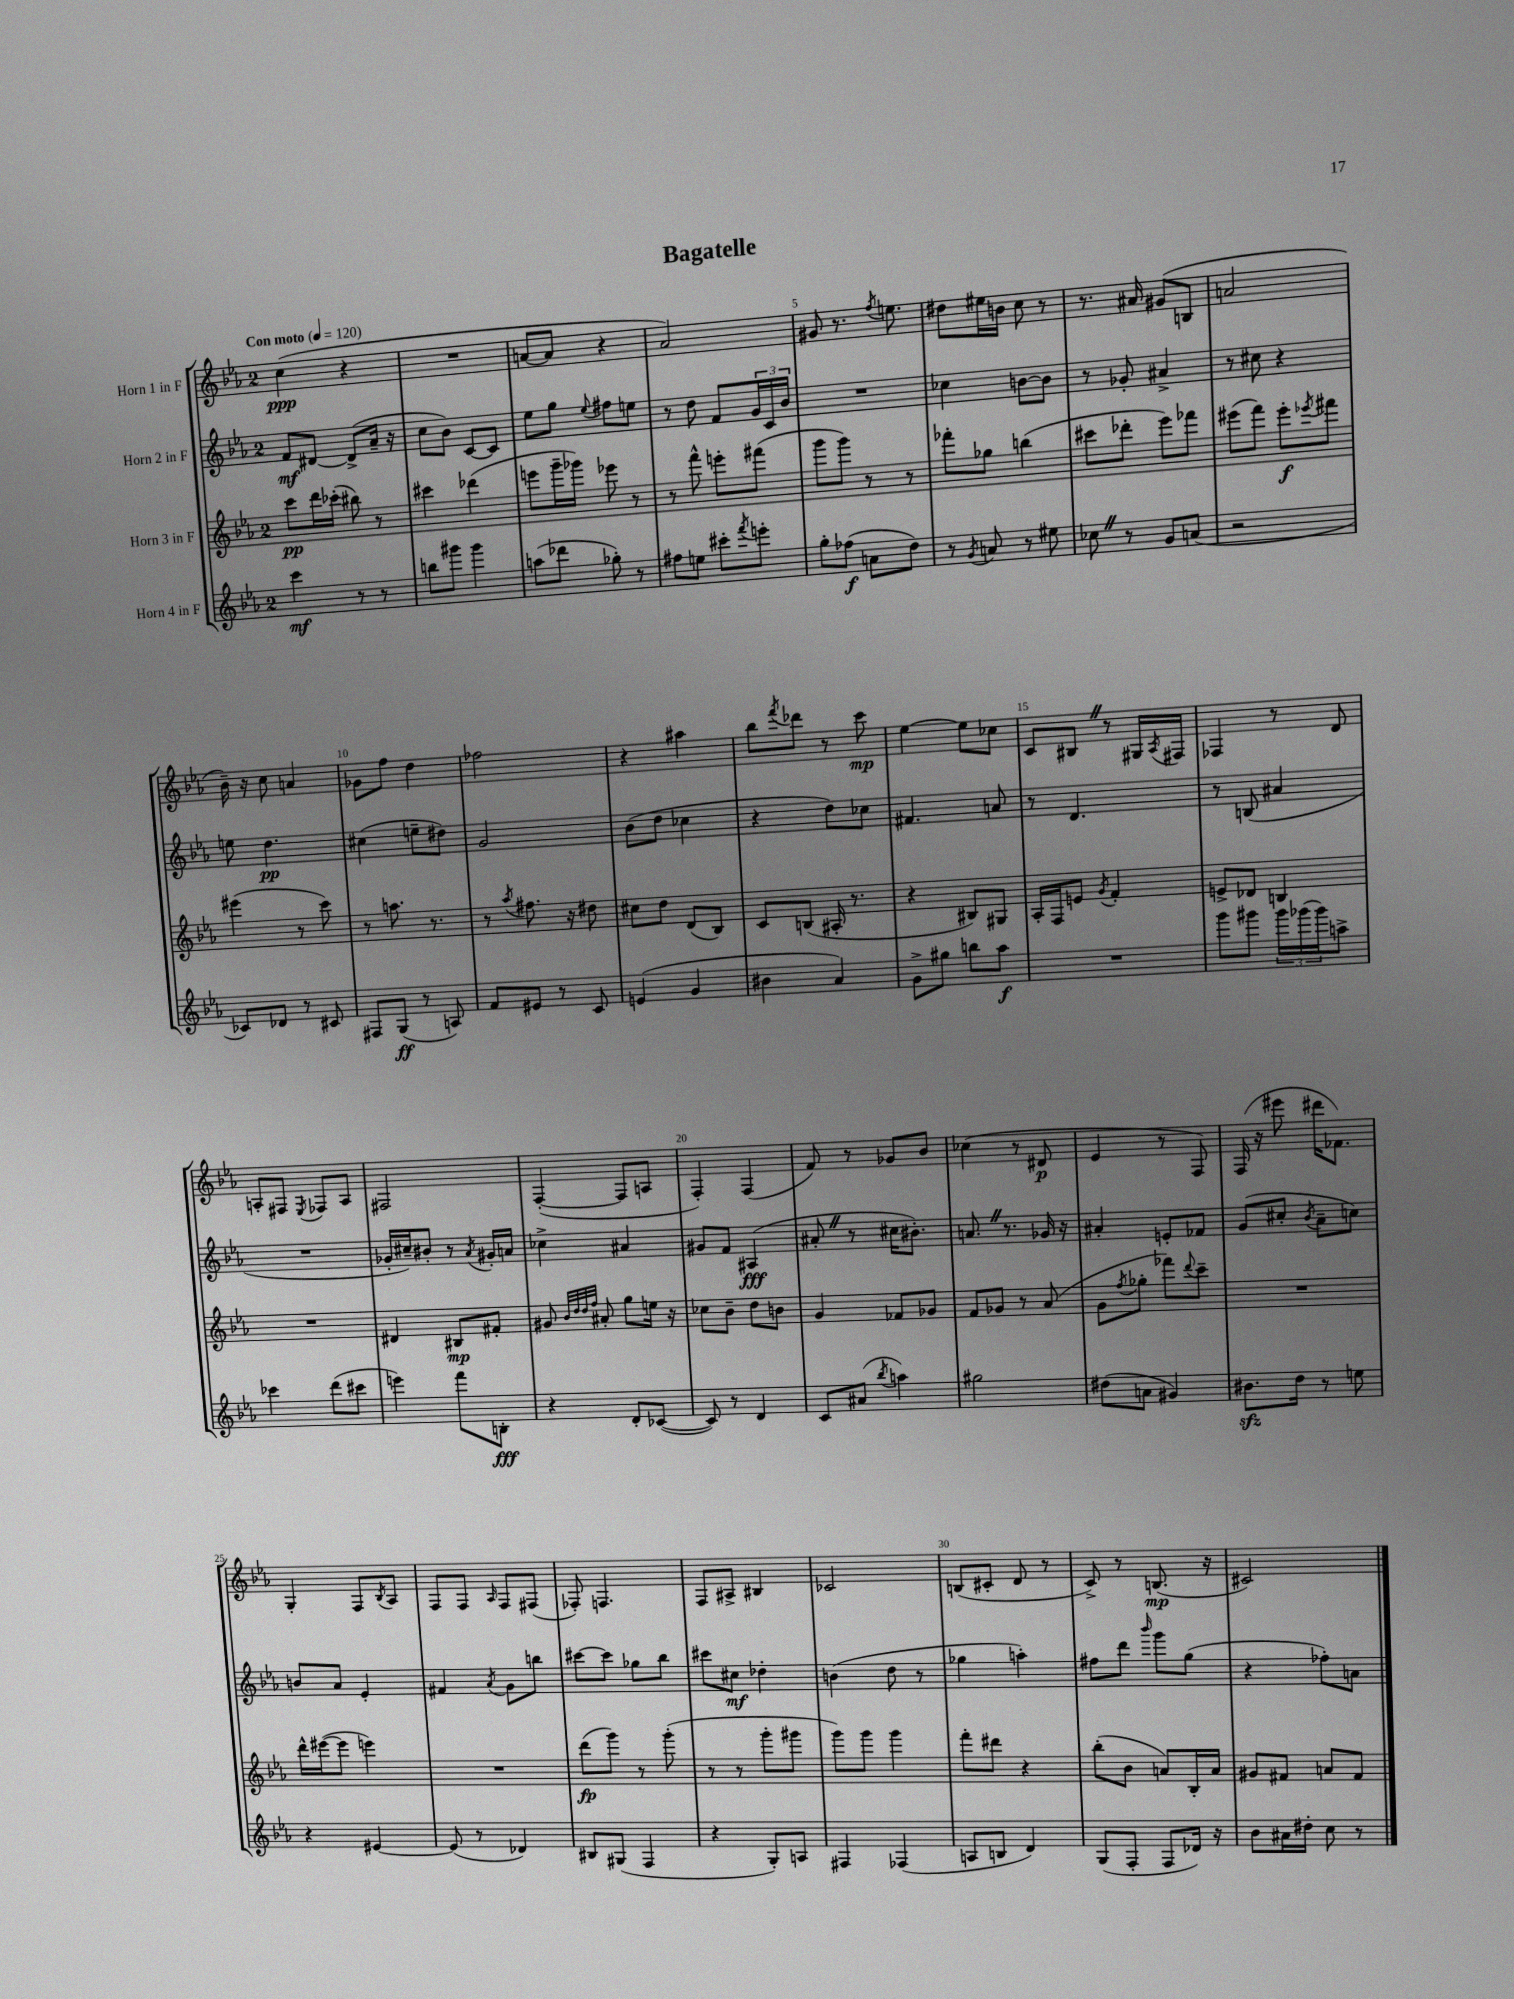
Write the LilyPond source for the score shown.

\header { title = "Bagatelle" }
<<
\new StaffGroup <<
\new Staff = "s0" \with { instrumentName = "Horn 1 in F" } {
    \clef treble \key ees \major \once \override Staff.TimeSignature.style = #'single-digit \time 2/4 \tempo "Con moto" 4 = 120
    c''4\ppp( r4 |
    R2 |
    a'8~ a'8 r4 |
    aes'2) |
    gis'8 r8. \acciaccatura { f''8 } e''8. |
    dis''8 eis''16 b'16 c''8 r8 |
    r8. ais'16 gis'8( b8 |
    a'2 |
    bes'16--) r16 c''8 a'4 |
    ges'8 f''8 d''4 |
    fes''2 |
    r4 ais''4 |
    bes''8 \acciaccatura { f'''8 } des'''8 r8 c'''8\mp |
    ees''4~ ees''8 ces''8 |
    c'8 bis8 \once \override BreathingSign.text = \markup { \musicglyph "scripts.caesura.straight" } \breathe r8 gis16 \acciaccatura { aes8 } fis16 |
    fes4 r8 d'8 |
    a8-. fis8 \acciaccatura { ees8 } fes8 a8 |
    fis2 |
    f4~-.( f8 a8 |
    f4-.) f4( |
    f'8) r8 ges'8 bes'8 |
    ces''4( r8 dis'8\p |
    ees'4 r8 f8) |
    f16( r16 eis'''8 dis'''16 fes'8.) |
    g4-. f8 \acciaccatura { bes8 } aes8 |
    f8 f8 \grace { aes16 } f8 fis8( |
    fes8-.) f4. |
    f8 ais8-> bis4 |
    ces'2 |
    b8( cis'8-. d'8 r8 |
    c'8->) r8 b8.\mp( r16 |
    cis'2) \bar "|." |
}
\new Staff = "s1" \with { instrumentName = "Horn 2 in F" } {
    \clef treble \key ees \major \once \override Staff.TimeSignature.style = #'single-digit \time 2/4
    f'8\mf dis'8~ dis'8->( aes'16-- r16 |
    c''8 bes'8) c'8~ c'8 |
    ees''8 g''8 \appoggiatura { ees''8 } fis''8 e''8 |
    r8 d''8 f'8 \tuplet 3/2 { g'16 c'16 bes'16 } |
    R2 |
    ces''4 b'8~ b'8 |
    r8 ges'8-. ais'4-> |
    r8 cis''8 r4 |
    e''8 d''4.\pp |
    cis''4( e''8-- dis''8) |
    g'2 |
    bes'8( d''8 ces''4 |
    r4 d''8) ces''8 |
    fis'4. a'8 |
    r8 d'4. |
    r8 b8( ais'4 |
    R2 |
    ges'16-. cis''16--) bis'8-. r8 \acciaccatura { aes'8 } gis'16-. a'16 |
    ces''4-> ais'4 |
    gis'8 f'8 ais4\fff( |
    ais'8-. \once \override BreathingSign.text = \markup { \musicglyph "scripts.caesura.straight" } \breathe r8 cis''16 bis'8.-.) |
    a'8. \once \override BreathingSign.text = \markup { \musicglyph "scripts.caesura.straight" } \breathe r8. ges'16 r16 |
    ais'4-. e'8-. fes'8 |
    g'8( cis''8-. \acciaccatura { bes'8 } aes'8-- c''8) |
    b'8 aes'8 ees'4-. |
    fis'4 \acciaccatura { aes'8 } g'8 b''8 |
    cis'''8~ cis'''8 ges''8 bes''8 |
    cis'''8 cis''8\mf des''4-. |
    b'4( d''8 r8 |
    ges''4 a''4-.) |
    fis''8 d'''8 \grace { bes'''16 } g'''8 g''8( |
    r4 fes''8-.) a'8 \bar "|." |
}
\new Staff = "s2" \with { instrumentName = "Horn 3 in F" } {
    \clef treble \key ees \major \once \override Staff.TimeSignature.style = #'single-digit \time 2/4
    c'''8\pp d'''16 ces'''16-.( bis''8) r8 |
    cis'''4 des'''4( |
    e'''8 g'''16-- ges'''16) ees'''8 r8 |
    r8 f'''8-^ e'''8-. fis'''8( |
    g'''8 g'''8) r8 r8 |
    fes'''8-. ges''8 b''4( |
    cis'''8 des'''8-. ees'''8) fes'''8 |
    eis'''8( f'''8) eis'''8-.\f \acciaccatura { ees'''8 } fis'''8 |
    eis'''4( r8 c'''8) |
    r8 a''8. r8. |
    r8 \acciaccatura { aes''8 } fis''8. r16 dis''8 |
    cis''8 d''8 d'8( bes8) |
    c'8 b8( ais16-. r8. |
    r4 bis8) gis8 |
    aes16-. f16 e'8 \acciaccatura { g'8 } f'4-. |
    e'8-> des'8 b4 |
    R2 |
    dis'4 bis8\mp fis'8-. |
    gis'8 \grace { bes'32 d''32 d''32 f''32 } ais'8-. g''8 e''16 r16 |
    ces''8 bes'8-- d''8 b'8 |
    g'4 fes'8 ges'8 |
    f'8 ges'8 r8 aes'8( |
    g'8 \acciaccatura { f''8 } ges''8-. fes'''8) \appoggiatura { d'''8 } c'''8-- |
    R2 |
    d'''16-^ eis'''16~( eis'''8 e'''4) |
    R2 |
    d'''8\fp( g'''8) r8 g'''8-.( |
    r8 r8 g'''8-. gis'''8 |
    g'''8) g'''8 g'''4 |
    f'''8-. dis'''8 r4 |
    bes''8-.( bes'8 a'8) bes16-. a'16 |
    gis'8 fis'8 a'8 fis'8 \bar "|." |
}
\new Staff = "s3" \with { instrumentName = "Horn 4 in F" } {
    \clef treble \key ees \major \once \override Staff.TimeSignature.style = #'single-digit \time 2/4
    c'''4\mf r8 r8 |
    b''8 gis'''8 gis'''4 |
    a''8( des'''8 ges''8-.) r8 |
    fis''8 e''8 cis'''8-. \acciaccatura { f'''8 } e'''8-. |
    g''8-. fes''8\f( a'8 d''8) |
    r8 \acciaccatura { g'8 } a'8 r8 eis''8 |
    ces''8 \once \override BreathingSign.text = \markup { \musicglyph "scripts.caesura.straight" } \breathe r8 g'8 a'8( |
    r2 |
    ces'8) des'8 r8 cis'8 |
    fis8 g8\ff( r8 a8) |
    f'8 eis'8 r8 c'8 |
    e'4( g'4 |
    bis'4 aes'4) |
    g'8-> gis''8 b''8 aes''8\f |
    R2 |
    g'''8 gis'''8 \tuplet 3/2 { gis'''16 ges'''16( ges'''16) } a''8-> |
    ces'''4 d'''8( cis'''8 |
    e'''4) f'''8 b8-.\fff |
    r4 d'8-. ces'8~( |
    ces'8) r8 d'4 |
    c'8 ais'8( \acciaccatura { bes''8 } a''4) |
    gis''2 |
    dis''8( a'8 gis'4) |
    bis'8.\sfz d''16 r8 e''8 |
    r4 eis'4~ |
    eis'8( r8 des'4) |
    bis8 gis8( f4 |
    r4 g8-.) a8 |
    fis4 fes4( |
    a8 b8 d'4) |
    g8( f8-. f8 des'16) r16 |
    bes'8 ais'16 dis''16-. c''8 r8 \bar "|." |
}
>>
>>
\layout { \context { \Score \override BarNumber.break-visibility = ##(#f #t #t) barNumberVisibility = #(every-nth-bar-number-visible 5) } }
